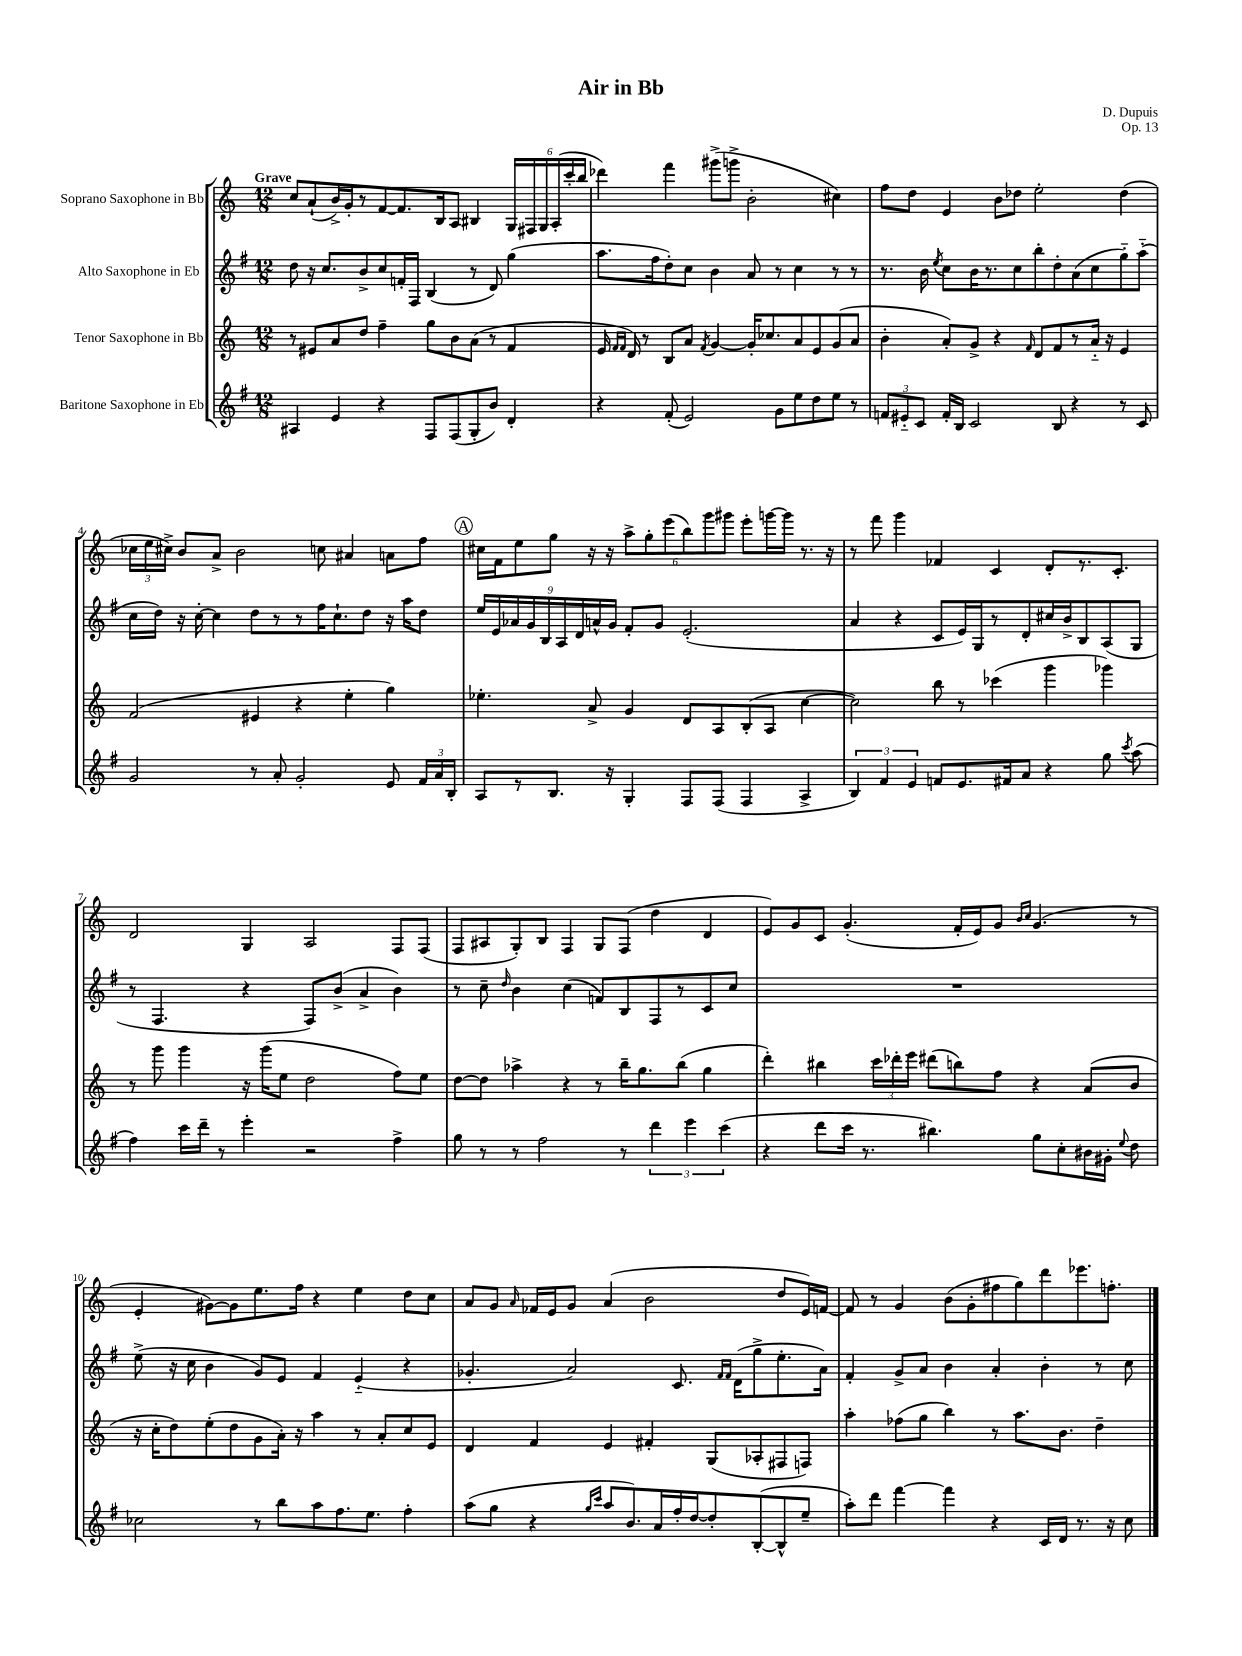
\header { title = "Air in Bb" composer = "D. Dupuis" opus = "Op. 13" }
<<
\new StaffGroup <<
\new Staff = "s0" \with { instrumentName = "Soprano Saxophone in Bb" } {
    \clef treble \key c \major \numericTimeSignature \time 12/8 \tempo "Grave"
    \autoBeamOff c''8[ a'8-!( b'16->) g'16-. r8 f'8~ f'8. b16 a8] bis4 \tuplet 6/4 { g16[ fis16 g16 a16-.( c'''16-. b''16] } |
    des'''4) f'''4 gis'''8[->( g'''8]-> b'2-. cis''4) |
    f''8[ d''8] e'4 b'8[ des''8] e''2-. des''4( |
    \tuplet 3/2 { ces''16[ e''16 cis''16]->) } b'8[ a'8]-> b'2 c''8 ais'4 a'8[ f''8] |
    \mark \markup { \circle "A" } cis''16[ f'16 e''8 g''8] r16 r16 \tuplet 6/4 { a''8[-> g''8-. e'''8( b''8) g'''8 gis'''8] } e'''8[-. g'''16~ g'''16] r8. r16 |
    r8 f'''8 g'''4 fes'4 c'4 d'8[-. r8. c'8.]-. |
    d'2 g4 a2 f8[ f8]( |
    f8[ ais8 g8-.) b8] f4 g8[ f8]( d''4 d'4 |
    e'8[) g'8 c'8] g'4.-.( f'16[-. e'16) g'8] \grace { b'16[ c''16] } g'4.( r8 |
    e'4-. gis'8[~) gis'8 e''8. f''16] r4 e''4 d''8[ c''8] |
    a'8[ g'8] \grace { a'16 } fes'16[ e'16 g'8] a'4( b'2 d''8[ e'16) f'16]~ |
    f'8 r8 g'4 b'8[( g'8-. fis''8 g''8) d'''8 ees'''8. f''8.]-. \bar "|." |
}
\new Staff = "s1" \with { instrumentName = "Alto Saxophone in Eb" } {
    \clef treble \key g \major \numericTimeSignature \time 12/8
    \autoBeamOff d''8 r16 c''8.[ b'8-> c''8 f'16-. fis16] b4( r8 d'8) g''4( |
    a''8.[ fis''16 d''8-.) c''8] b'4 a'8 r8 c''4 r8 r8 |
    r8. b'16 \acciaccatura { e''8 } c''8[ b'16 r8. c''8 b''8-. d''8-. a'8( c''8 g''8-_) a''8]-_( |
    c''16[ d''16]) r16 c''16~-. c''4 d''8[ r8 r8 fis''16 c''8.-! d''8] r16 a''16[ d''8] |
    \mark \markup { \circle "A" } \tuplet 9/8 { e''16[ e'16 aes'16 g'16 b16 a16 d'16 a'16-^ g'16] } fis'8[-. g'8] e'2.-.( |
    a'4 r4 c'8[ e'16) g16 r8 d'8-. cis''16 b'16-> b8 a8( g8] |
    r8 fis4. r4 fis8[) b'8]->( a'4-> b'4) |
    r8 c''8-- \grace { d''16 } b'4 c''4( f'8[) b8 fis8 r8 c'8 c''8] |
    R1. |
    e''8->( r16 c''16 b'4 g'8[) e'8] fis'4 e'4-_( r4 |
    ges'4.-. a'2) c'8. \grace { fis'16[ fis'16] } d'16[( g''8-> e''8.-. a'16]) |
    fis'4-. g'8[-> a'8] b'4 a'4-. b'4-. r8 c''8 \bar "|." |
}
\new Staff = "s2" \with { instrumentName = "Tenor Saxophone in Bb" } {
    \clef treble \key c \major \numericTimeSignature \time 12/8
    \autoBeamOff r8 eis'8[ a'8 d''8] f''4-- g''8[ b'8 a'8]( r8 f'4 |
    e'16 \grace { f'16[ f'16] } d'16) r8 b8[ a'8] \acciaccatura { f'8 } g'4~ g'16[-. ces''8. a'8 e'8 g'8( a'8] |
    b'4-. a'8[-.) g'8]-> r4 \grace { f'16 } d'8[ f'8 r8 a'16]-_ r16 e'4 |
    f'2( eis'4 r4 e''4-. g''4) |
    \mark \markup { \circle "A" } ees''4.-. a'8-> g'4 d'8[ a8 b8-.( a8] c''4~ |
    c''2) b''8 r8 ces'''4( g'''4 ges'''4) |
    r8 g'''8 g'''4 r16 g'''16[( e''8] d''2 f''8[) e''8] |
    d''8[~ d''8] aes''4-> r4 r8 b''16[-- g''8. b''8]( g''4 |
    d'''4-.) bis''4 \tuplet 3/2 { c'''16[ des'''16-. e'''16] } dis'''8[( b''8) f''8] r4 a'8[( b'8] |
    r16 c''16[-. d''8) e''8-.( d''8 g'8 a'16]-.) r16 a''4 r8 a'8[-. c''8 e'8] |
    d'4 f'4 e'4 fis'4-. g8[( aes8-. fis8 f8]) |
    a''4-. fes''8[( g''8] b''4) r8 a''8.[ b'8.] d''4-- \bar "|." |
}
\new Staff = "s3" \with { instrumentName = "Baritone Saxophone in Eb" } {
    \clef treble \key g \major \numericTimeSignature \time 12/8
    \autoBeamOff ais4 e'4 r4 fis8[ fis8( g8-. b'8]) d'4-. |
    r4 fis'8-.( e'2) g'8[ e''8 d''8 e''8] r8 |
    \tuplet 3/2 { f'8[ eis'8-_ c'8] } f'16[-. b16] c'2 b8 r4 r8 c'8 |
    g'2 r8 a'8-. g'2-. e'8 \tuplet 3/2 { fis'16[ a'16 b16]-. } |
    \mark \markup { \circle "A" } a8[ r8 b8.] r16 g4-. fis8[ fis8]( fis4 a4-> |
    \tuplet 3/2 { b4) fis'4 e'4 } f'8[ e'8. fis'16 a'8] r4 g''8 \acciaccatura { c'''8 } a''8( |
    fis''4) c'''16[ d'''16]-- r8 e'''4-. r2 fis''4-> |
    g''8 r8 r8 fis''2 r8 \tuplet 3/2 { d'''4 e'''4 c'''4( } |
    r4 d'''8[ c'''16] r8. bis''4.) g''8[ c''8-. bis'16 gis'16]-. \appoggiatura { e''8 } d''8 |
    ces''2 r8 b''8[ a''8 fis''8. e''8.] fis''4-. |
    a''8[( g''8] r4 \grace { g''16[ c'''16] } a''8[ b'8.) a'16 fis''16-. d''16~ d''8-. b8~-.( b8-^ e''8]-- |
    a''8[-.) d'''8] fis'''4~ fis'''4 r4 c'16[ d'16] r8. r16 c''8 \bar "|." |
}
>>
>>
